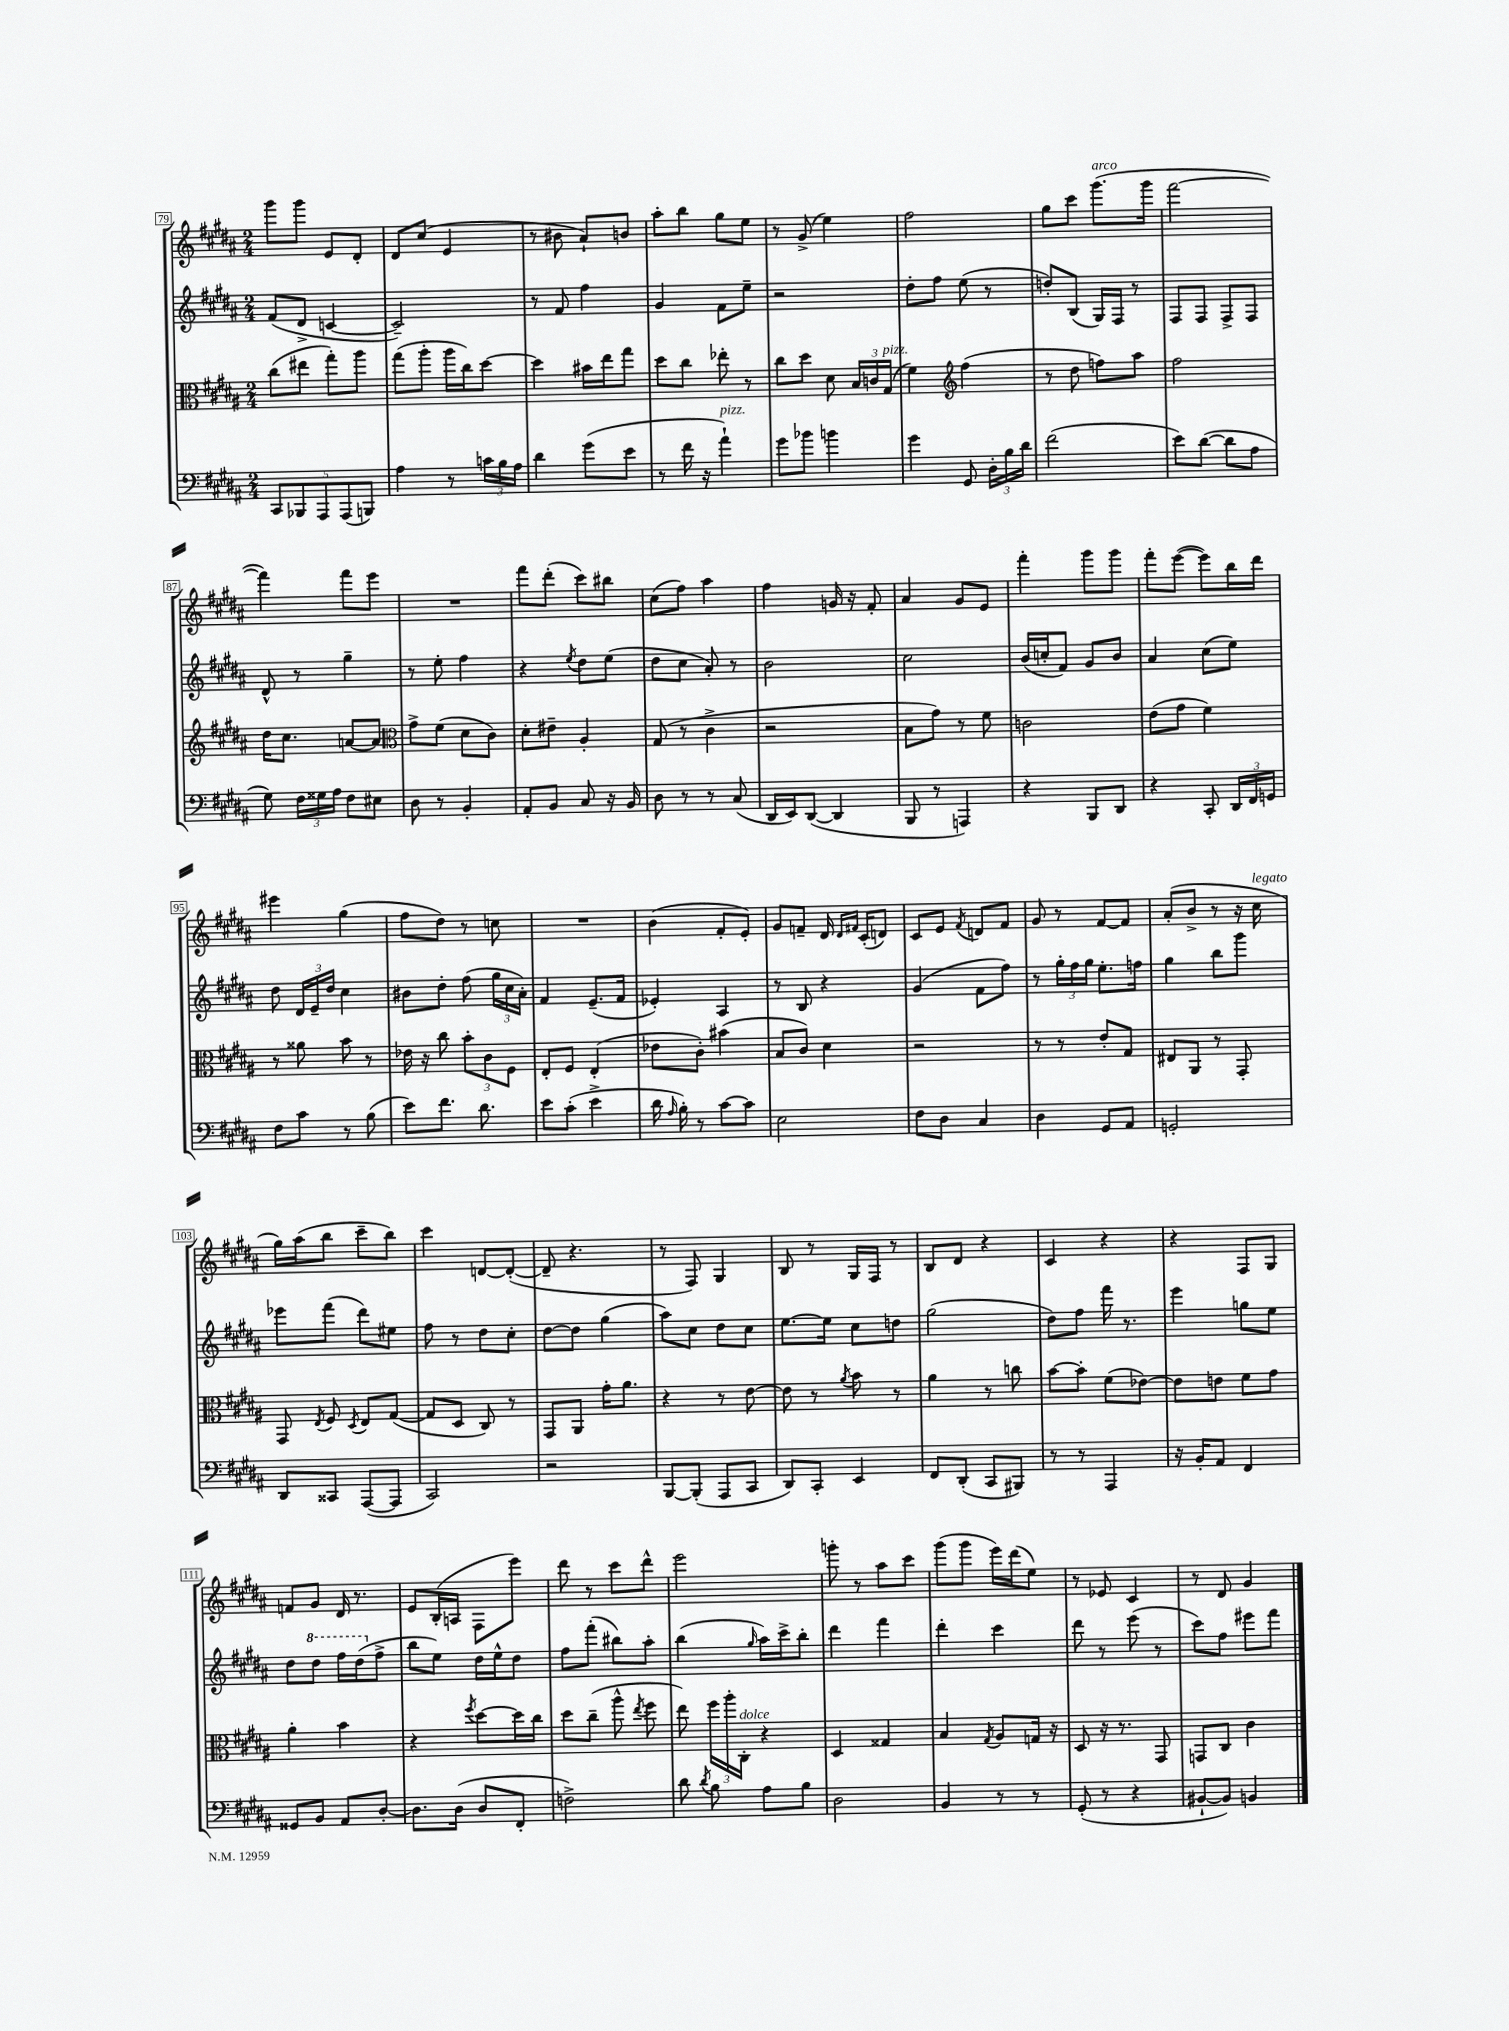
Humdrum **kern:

**kern	**kern	**kern	**kern
*staff4	*staff3	*staff2	*staff1
*clefF4	*clefC3	*clefG2	*clefG2
*k[f#c#g#d#a#]	*k[f#c#g#d#a#]	*k[f#c#g#d#a#]	*k[f#c#g#d#a#]
*M2/4	*M2/4	*M2/4	*M2/4
10CC#	(8cc#	(8f#	8ggg#
10BBB-	.	.	.
.	8ee#	8d#^	8ggg#
10AAA#	.	.	.
.	8gg#')	[4c	8e
(10AAA#	.	.	.
.	8aa#	.	8d#'
10BBB)	.	.	.
=	=	=	=
4A#	(8gg#	2c~])	8d#
.	8aa#'	.	(8cc#
8r	16aa#	.	4e
.	16cc#)	.	.
24c	[8dd#	.	.
24B	.	.	.
24A#	.	.	.
=	=	=	=
4d#	4dd#]	8r	8r
.	.	8f#	8b#
(8g#	16b#	4ff#	8a#`)
.	16ee	.	.
8e	8gg#	.	8b
=	=	=	=
8r	8dd#	4g#	8aa#'
16f#	8cc#	.	8bb
16r	.	.	.
4a#`)	8ee-'	8f#	8gg#
.	8r	8ee~	8ee
=	=	=	=
8g#	8cc#	2r	8r
8b-	8dd#	.	(8g#^
4b	8d#	.	4ee)
.	24B	.	.
.	24c	.	.
.	(24G#	.	.
=	=	=	=
4g#	4f#)	8dd#'	2ff#
.	.	8ff#	.
*	*clefG2	*	*
8GG#	(4ff#	(8ee	.
24D#'	.	8r	.
24B	.	.	.
24d#	.	.	.
=	=	=	=
(2f#	8r	8dd')	8gg#
.	8dd#	(8B	8ccc#
.	8ff)	16G#)	(8.ggg#
.	.	16F#	.
.	8aa#	8r	.
.	.	.	16ggg#
=	=	=	=
8e)	2ff#	8F#	[2fff#
([8d#	.	8F#	.
8d#]	.	8F#^	.
8A#	.	8F#	.
=	=	=	=
8G#)	16dd#	8d#^^	4fff#])
.	8.cc#	.	.
24F#	.	8r	.
24G##	.	.	.
24A#	.	.	.
8F#	[8a	4gg#~	8fff#
8E#	8a]	.	8eee
=	=	=	=
*	*clefC3	*	*
8D#	8g#^	8r	2r
8r	(8f#	8ee'	.
4BB'	8d#	4ff#	.
.	8c#)	.	.
=	=	=	=
8AA#'	8d#'	4r	8fff#
8BB	8e#~	.	(8ddd#'
.	.	8qee	.
8C#	4A#'	8dd#	8ccc#)
16r	.	(8ee	8bb#
16BB	.	.	.
=	=	=	=
8D#	(8G#	8dd#	(8cc#
8r	8r	8cc#	8ff#)
8r	4c#^	8a#')	4aa#
(8C#	.	8r	.
=	=	=	=
16DD#	2r	2b	4ff#
16EE)	.	.	.
([8DD#	.	.	.
4DD#]	.	.	16g
.	.	.	16r
.	.	.	8f#'
=	=	=	=
8BBB	8B	2cc#	4a#
8r	8g#)	.	.
4AAA)	8r	.	8g#
.	8f#	.	8e
=	=	=	=
4r	2c	(16b	4fff#'
.	.	16cc'	.
.	.	8f#)	.
8BBB	.	8g#	8ggg#
8DD#	.	8b	8ggg#
=	=	=	=
4r	(8e	4a#	8fff#'
.	8g#	.	([8eee
8CC#'	4f#)	(8cc#	8eee])
24DD#	.	8ee)	16bb
24FF#	.	.	.
.	.	.	16ddd#
24GG	.	.	.
=	=	=	=
8F#	8r	8dd#	4eee#
8c#	8a##	24d#	.
.	.	24e~	.
.	.	24dd#	.
8r	8b	4cc#	(4gg#
(8B	8r	.	.
=	=	=	=
8e)	16e-	8b#	8ff#
.	16r	.	.
8.f#	8cc#	8dd#'	8dd#)
.	12b'	(8ff#	8r
8.d#	.	.	.
.	12c#	.	.
.	.	24gg#	8cc
.	12F#	24cc#	.
.	.	24a#')	.
=	=	=	=
8e	8E'	4f#	2r
(8c#'	8F#	.	.
4e^	(4E'	(8.e~	.
.	.	16f#	.
=	=	=	=
16d#	8e-	4e-')	(4b
16qqA#	.	.	.
16B')	.	.	.
8r	8c#')	.	.
[8c#	(4b#	4A#	8f#'
8c#]	.	.	8e')
=	=	=	=
2E	8B	8r	8g#
.	8c#)	8B	8f~
.	4d#	4r	16d#
.	.	.	16qqd#
.	.	.	16qqf#
.	.	.	(16c#'
.	.	.	8d)
=	=	=	=
8F#	2r	(4g#	8c#
8D#	.	.	8e
.	.	.	8qf#
4C#	.	8f#	8d
.	.	8ff#)	8f#
=	=	=	=
4D#	8r	8r	8g#
.	8r	24gg#'	8r
.	.	24ff#	.
.	.	24gg#	.
8GG#	8e'	8.ee'	[8f#
8AA#	8G#	.	8f#]
.	.	16ff	.
=	=	=	=
2GG'	8E#	4gg#	(8a#'
.	8AA#	.	8b^
.	8r	8bb	8r
.	8GG#'	8ggg#	16r
.	.	.	16cc#
=	=	=	=
8DD#	8GG#	8eee-	16gg#)
.	.	.	(16aa#
.	8qE	.	.
8CC##	8F#	(8fff#	8bb
.	8qD#	.	.
([8AAA#	8E	8ddd#)	8ccc#~
8AAA#]	([8G#	8ee#	8bb)
=	=	=	=
2CC#)	8G#]	8ff#	4ccc#
.	8D#	8r	.
.	8C#)	8dd#	[8d
.	8r	8cc#'	(8d'_
=	=	=	=
2r	8GG#	[8dd#	8d~]
.	8AA#	8dd#]	4.r
.	16g#'	(4gg#	.
.	8.a#	.	.
=	=	=	=
[8BBB	4r	8aa#)	8r
(8BBB']	.	8cc#	8F#)
8AAA#	8r	8dd#	4G#
8CC#	[8e	8cc#	.
=	=	=	=
8DD#)	8e]	[8.ee	8B
8CC#'	8r	.	8r
.	.	16ee]	.
.	8qa#	.	.
4EE	8b	8cc#	16G#
.	.	.	16F#
.	8r	8dd	8r
=	=	=	=
8FF#	4a#	(2gg#	8B
(8DD#'	.	.	8d#
8CC#	8r	.	4r
8BBB#)	8cc	.	.
=	=	=	=
8r	[8b	8dd#)	4c#
8r	8b']	8ff#	.
4AAA#	(8f#	16fff#	4r
.	.	8.r	.
.	[8e-)	.	.
=	=	=	=
16r	8e-]	4eee	4r
16BB'	.	.	.
8AA#	8e	.	.
4FF#	8f#	8gg	8F#
.	8g#	8ee	8G#
=	=	=	=
8GG##	4a#'	8dd#	8f
8BB	.	8ddd#	8g#
8AA#	4b	16fff#	16d#
.	.	(16ddd#	8.r
[8D#'	.	8ff#^	.
=	=	=	=
8.D#]	4r	8bb	8e
.	.	8ee)	(16B'
(16D#	.	.	16A
.	8qff#	.	.
8D#	[8dd#	16dd#	8F#
.	.	16ee^^	.
8FF#'	16dd#]	8dd#	8eee)
.	16cc#	.	.
=	=	=	=
2F^)	8dd#	8ff#	8ddd#
.	(8cc#~	(8fff#'	8r
.	8aa#^^	8bb#)	8ccc#
.	8qee	.	.
.	8ff#	8aa#'	8ddd#^^
=	=	=	=
8d#	8ee)	(4bb	2eee
8qd#	.	.	.
8B	24ff#	.	.
.	24aa#'	.	.
.	24C#'	.	.
.	.	16qqgg#	.
8A#	4r	16aa#)	.
.	.	16ccc#^	.
8B	.	8bb'	.
=	=	=	=
2D#	4D#	4ddd#	8ggg'
.	.	.	8r
.	4G##	4fff#	8aa#
.	.	.	8ccc#
=	=	=	=
4BB	4B	4ddd#'	(8ggg#
.	.	.	8ggg#
.	8qG#	.	.
8r	8A#	4ccc#	16eee)
.	.	.	(16ddd#
8r	16G	.	8ee)
.	16r	.	.
=	=	=	=
(8GG#'	8D#	8ddd#	8r
8r	16r	8r	8e-
.	8.r	.	.
4r	.	(8eee	4c#
.	8GG#	8r	.
=	=	=	=
[8BB#`	8GG	8ccc#)	8r
8BB#])	8C#	8ff#	8d#
4BB	4c#	8eee#	4g#
.	.	8fff#	.
==	==	==	==
*-	*-	*-	*-
